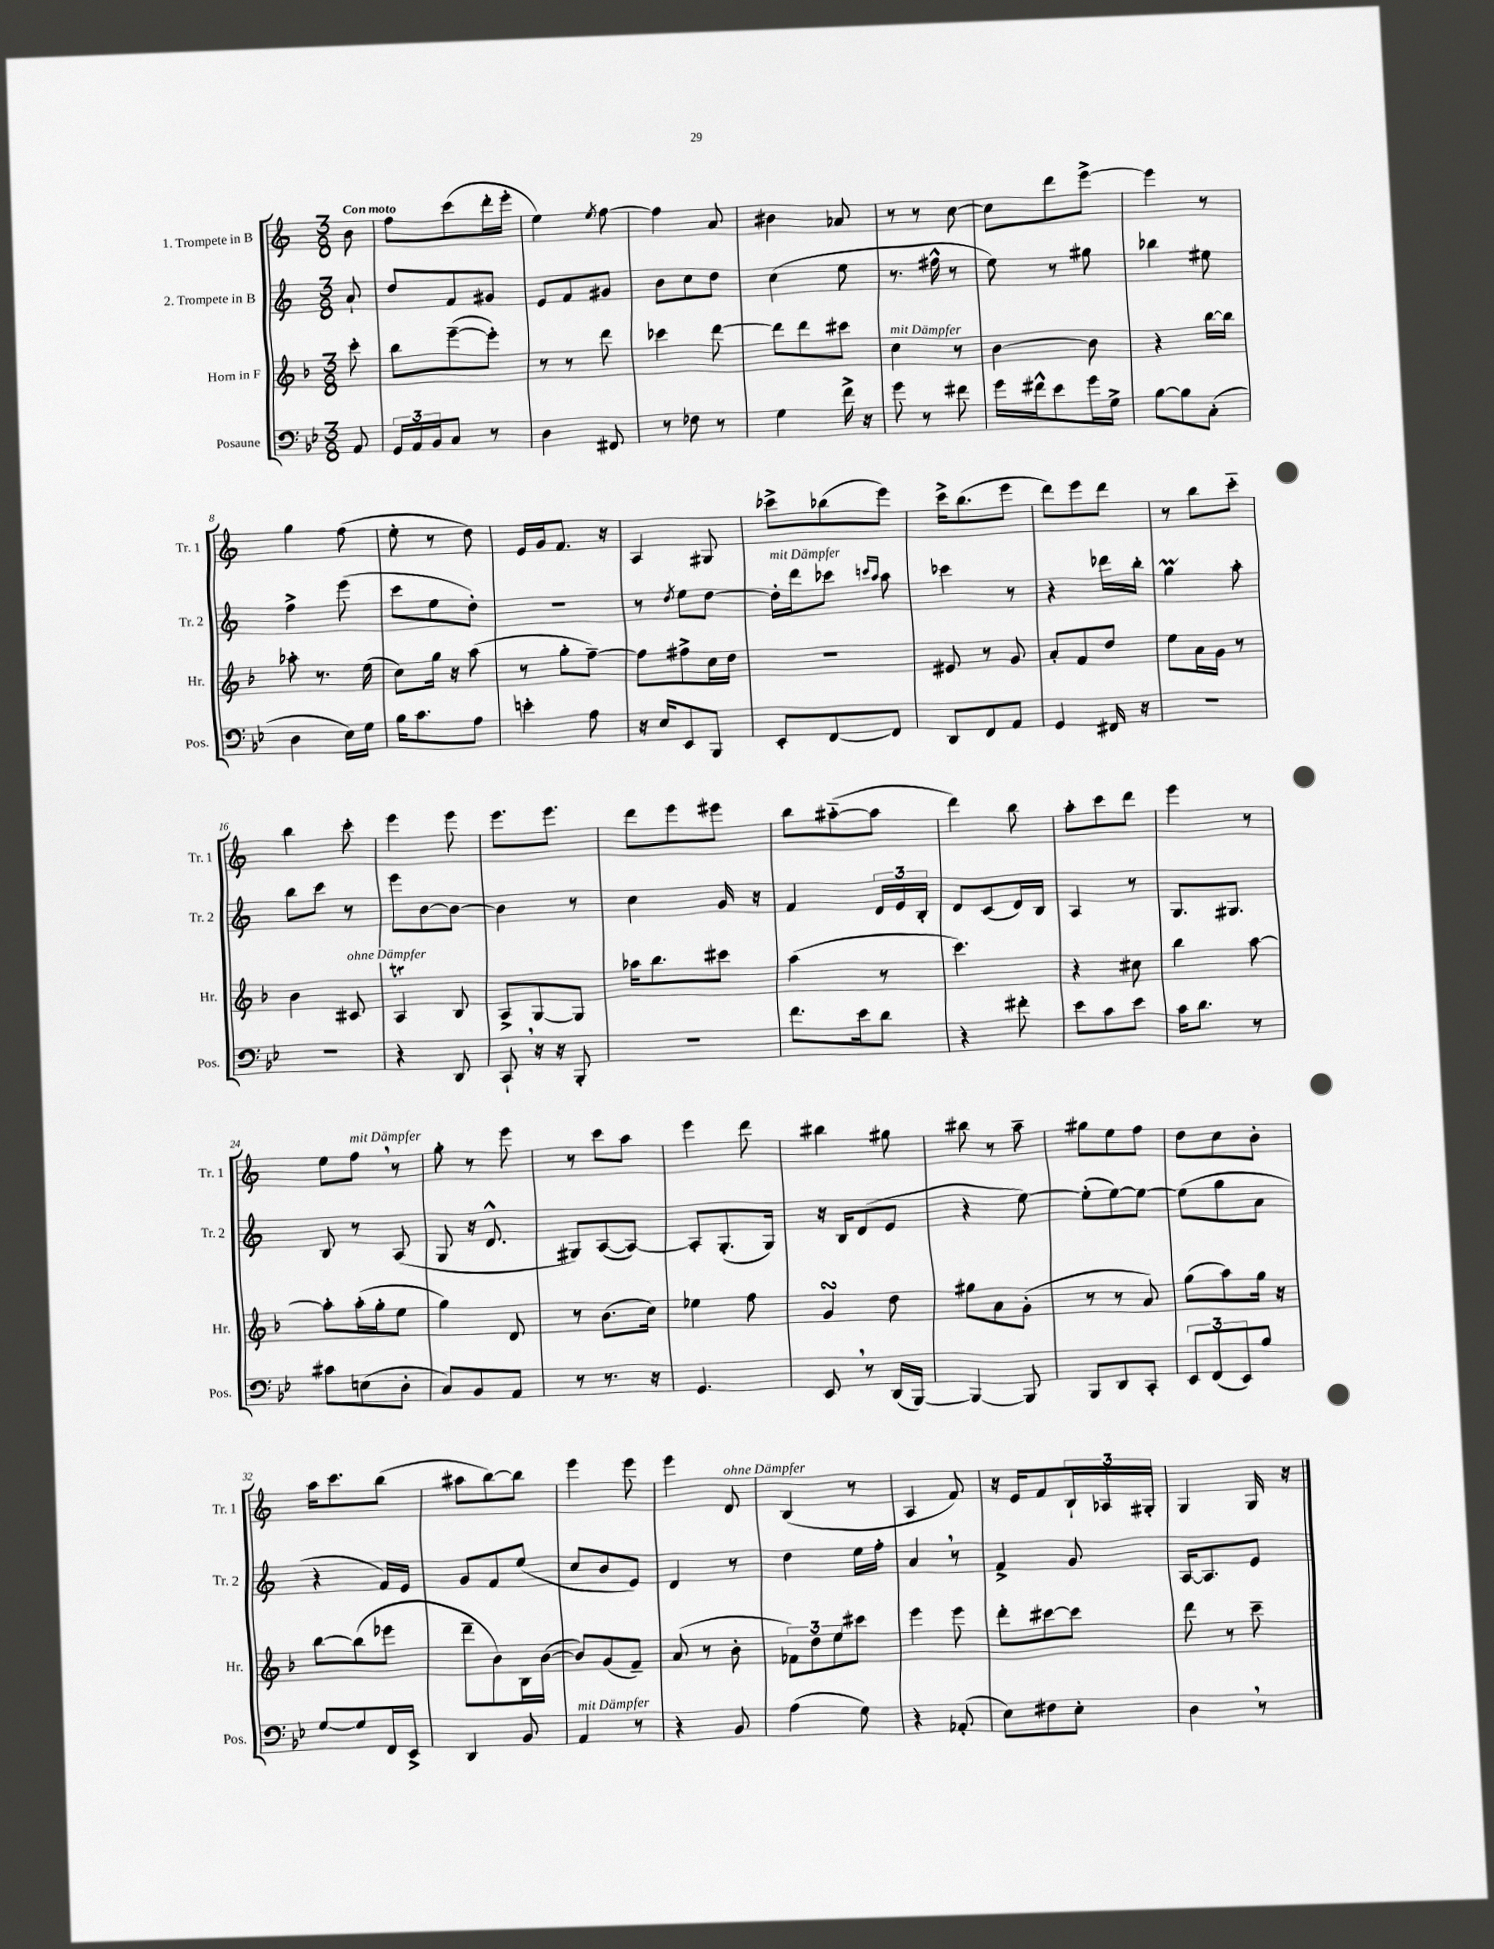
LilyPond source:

<<
\new StaffGroup <<
\new Staff = "s0" \with { instrumentName = "1. Trompete in B" shortInstrumentName = "Tr. 1" } {
    \clef treble \key c \major \numericTimeSignature \time 3/8 \partial 8 \tempo "Con moto"
    b'8 |
    f''8 c'''8( d'''16-. e'''16-. |
    e''4) \acciaccatura { e''8 } f''8~ |
    f''4 a'8 |
    bis'4 aes'8 |
    r8 r8 c''8~ |
    c''8 d'''8 e'''8~-> |
    e'''4 r8 |
    g''4 f''8( |
    e''8-. r8 d''8) |
    e'16 g'16 f'8. r16 |
    a4 gis8 |
    ces'''8-> bes''8( e'''8) |
    c'''16-> b''8.( e'''8 |
    d'''8) e'''8 d'''8 |
    r8 b''8 c'''8-_ |
    b''4 c'''8-. |
    e'''4 e'''8 |
    e'''8. e'''8. |
    d'''8 e'''8 eis'''8 |
    b''8 ais''8~-_( ais''8 |
    d'''4) b''8 |
    a''8-. c'''8 d'''8 |
    e'''4 r8 |
    e''8 f''8^\markup { \italic "mit Dämpfer" } \breathe r8 |
    g''8-. r8 e'''8 |
    r8 c'''8 a''8 |
    e'''4 d'''8 |
    bis''4 gis''8 |
    bis''8 r8 a''8-- |
    gis''8 e''8 f''8 |
    d''8 c''8 b'8-. |
    a''16 c'''8. b''8( |
    ais''8 b''8~) b''8 |
    e'''4 e'''8 |
    e'''4 d'8^\markup { \italic "ohne Dämpfer" } |
    b4( r8 |
    a4 f'8) |
    r16 e'16 f'8 \tuplet 3/2 { b16-! aes16 gis16-. } |
    g4 g16 r16 \bar "|." |
}
\new Staff = "s1" \with { instrumentName = "2. Trompete in B" shortInstrumentName = "Tr. 2" } {
    \clef treble \key c \major \numericTimeSignature \time 3/8 \partial 8
    a'8-! |
    d''8 f'8 gis'8 |
    e'8 f'8 gis'8 |
    b'8 c''8 d''8 |
    c''4( e''8 |
    r8. fis''16-^ r8 |
    e''8) r8 gis''8 |
    bes''4 eis''8 |
    f''4-> e'''8( |
    c'''8 e''8 d''8-.) |
    R4. |
    r8 \acciaccatura { d''8 } e''8 d''8~ |
    d''16-.^\markup { \italic "mit Dämpfer" } d'''16 ces'''8 \grace { c'''16 a''16 } a''8 |
    ces'''4 r8 |
    r4 des'''16 b''16-. |
    g''4\prall a''8-. |
    b''8 c'''8 r8 |
    e'''8 b'8~ b'8~ |
    b'4 r8 |
    c''4 g'16 r16 |
    f'4 \tuplet 3/2 { d'16 e'16 b16-. } |
    d'8 c'8( d'16) b16 |
    a4 r8 |
    g8. gis8. |
    b8 r8 a8( |
    g8 r16 d'8.-^ |
    gis8) a8~( a8~) |
    a8-. g8.-.( g16) |
    r16 b16 d'8( e'8 |
    r4 e''8~) |
    e''8-.( e''8~) e''8~ |
    e''8( g''8 a'8 |
    r4 f'16) e'16 |
    g'8 f'8 e''8( |
    c''8 b'8 e'8) |
    d'4 r8 |
    d''4 e''16 f''16-. |
    a'4 \breathe r8 |
    f'4-> g'8 |
    a16~ a8. e'8 \bar "|." |
}
\new Staff = "s2" \with { instrumentName = "Horn in F" shortInstrumentName = "Hr." } {
    \clef treble \key f \major \numericTimeSignature \time 3/8 \partial 8
    c'''8-. |
    bes''8 e'''8~--( e'''8-.) |
    r8 r8 d'''8 |
    ces'''4 d'''8~ |
    d'''8 d'''8 cis'''8 |
    c''4^\markup { \italic "mit Dämpfer" } r8 |
    bes'4~ bes'8 |
    r4 bes''16~ bes''16 |
    aes''8-. r8. e''16( |
    c''8) g''16 r16 a''8( |
    r8 g''8-. f''8~--) |
    f''8 fis''8-> c''16 d''16 |
    R4. |
    eis'8 r8 g'8 |
    a'8-. f'8 d''8 |
    e''8 a'16 g'16 r8 |
    bes'4 cis'8^\markup { \italic "ohne Dämpfer" } |
    a4\trill bes8 |
    a8-> g8~ g8 |
    aes''16 bes''8. cis'''8 |
    a''4( r8 |
    c'''4.) |
    r4 cis''8 |
    bes''4 a''8~ |
    a''8-. a''16-.( g''16-. e''8 |
    g''4) d'8 |
    r8 bes'8.( c''16) |
    ees''4 f''8 |
    g'4\turn d''8 |
    gis''8 a'8 g'8-.( |
    r8 r8 a'8) |
    g''8( a''8) g''16 r16 |
    bes''8~ bes''8( ees'''8 |
    d'''8-- bes'8) bes16 bes'16~( |
    bes'8) g'8( f'8--) |
    a'8( r8 bes'8-. |
    \tuplet 3/2 { fes'8) d''8 e''8 } cis'''8 |
    e'''4 e'''8 |
    d'''8-. cis'''8~ cis'''8 |
    d'''8 r8 c'''8-- \bar "|." |
}
\new Staff = "s3" \with { instrumentName = "Posaune" shortInstrumentName = "Pos." } {
    \clef bass \key bes \major \numericTimeSignature \time 3/8 \partial 8
    a,8 |
    \tuplet 3/2 { g,16 a,16 bes,16 } c8 r8 |
    d4 fis,8 |
    r8 fes8 r8 |
    g4 f'16-> r16 |
    g'8 r8 fis'8 |
    g'16 fis'16-^ ees'8 g'16 g16-> |
    bes8~ bes8 c8-.( |
    d4 ees16) g16 |
    bes16 c'8. a8 |
    e'4-. a8 |
    r16 ees16 ees,8 bes,,8 |
    ees,8-. f,8~ f,8 |
    d,8 f,8 a,8 |
    g,4 fis,16 r16 |
    R4. |
    R4. |
    r4 d,8 |
    c,8-! \breathe r16 r16 bes,,8-. |
    R4. |
    f'8. ees'16 d'8 |
    r4 fis'8-. |
    ees'8 c'8 ees'8 |
    c'16 d'8. r8 |
    cis'8 e8( d8-. |
    c8) bes,8 a,8 |
    r8 r8. r16 |
    g,4. |
    ees,8 \breathe r8 d,16( bes,,16~) |
    bes,,4~ bes,,8 |
    bes,,8 d,8 c,8-. |
    \tuplet 3/2 { ees,8 f,8( ees,8) } bes8 |
    g8~ g8 f,16 ees,16-> |
    d,4 bes,8 |
    a,4^\markup { \italic "mit Dämpfer" } r8 |
    r4 bes,8 |
    a4( g8) |
    r4 aes,8-.( |
    ees8) fis8 ees8-. |
    d4 \breathe r8 \bar "|." |
}
>>
>>
